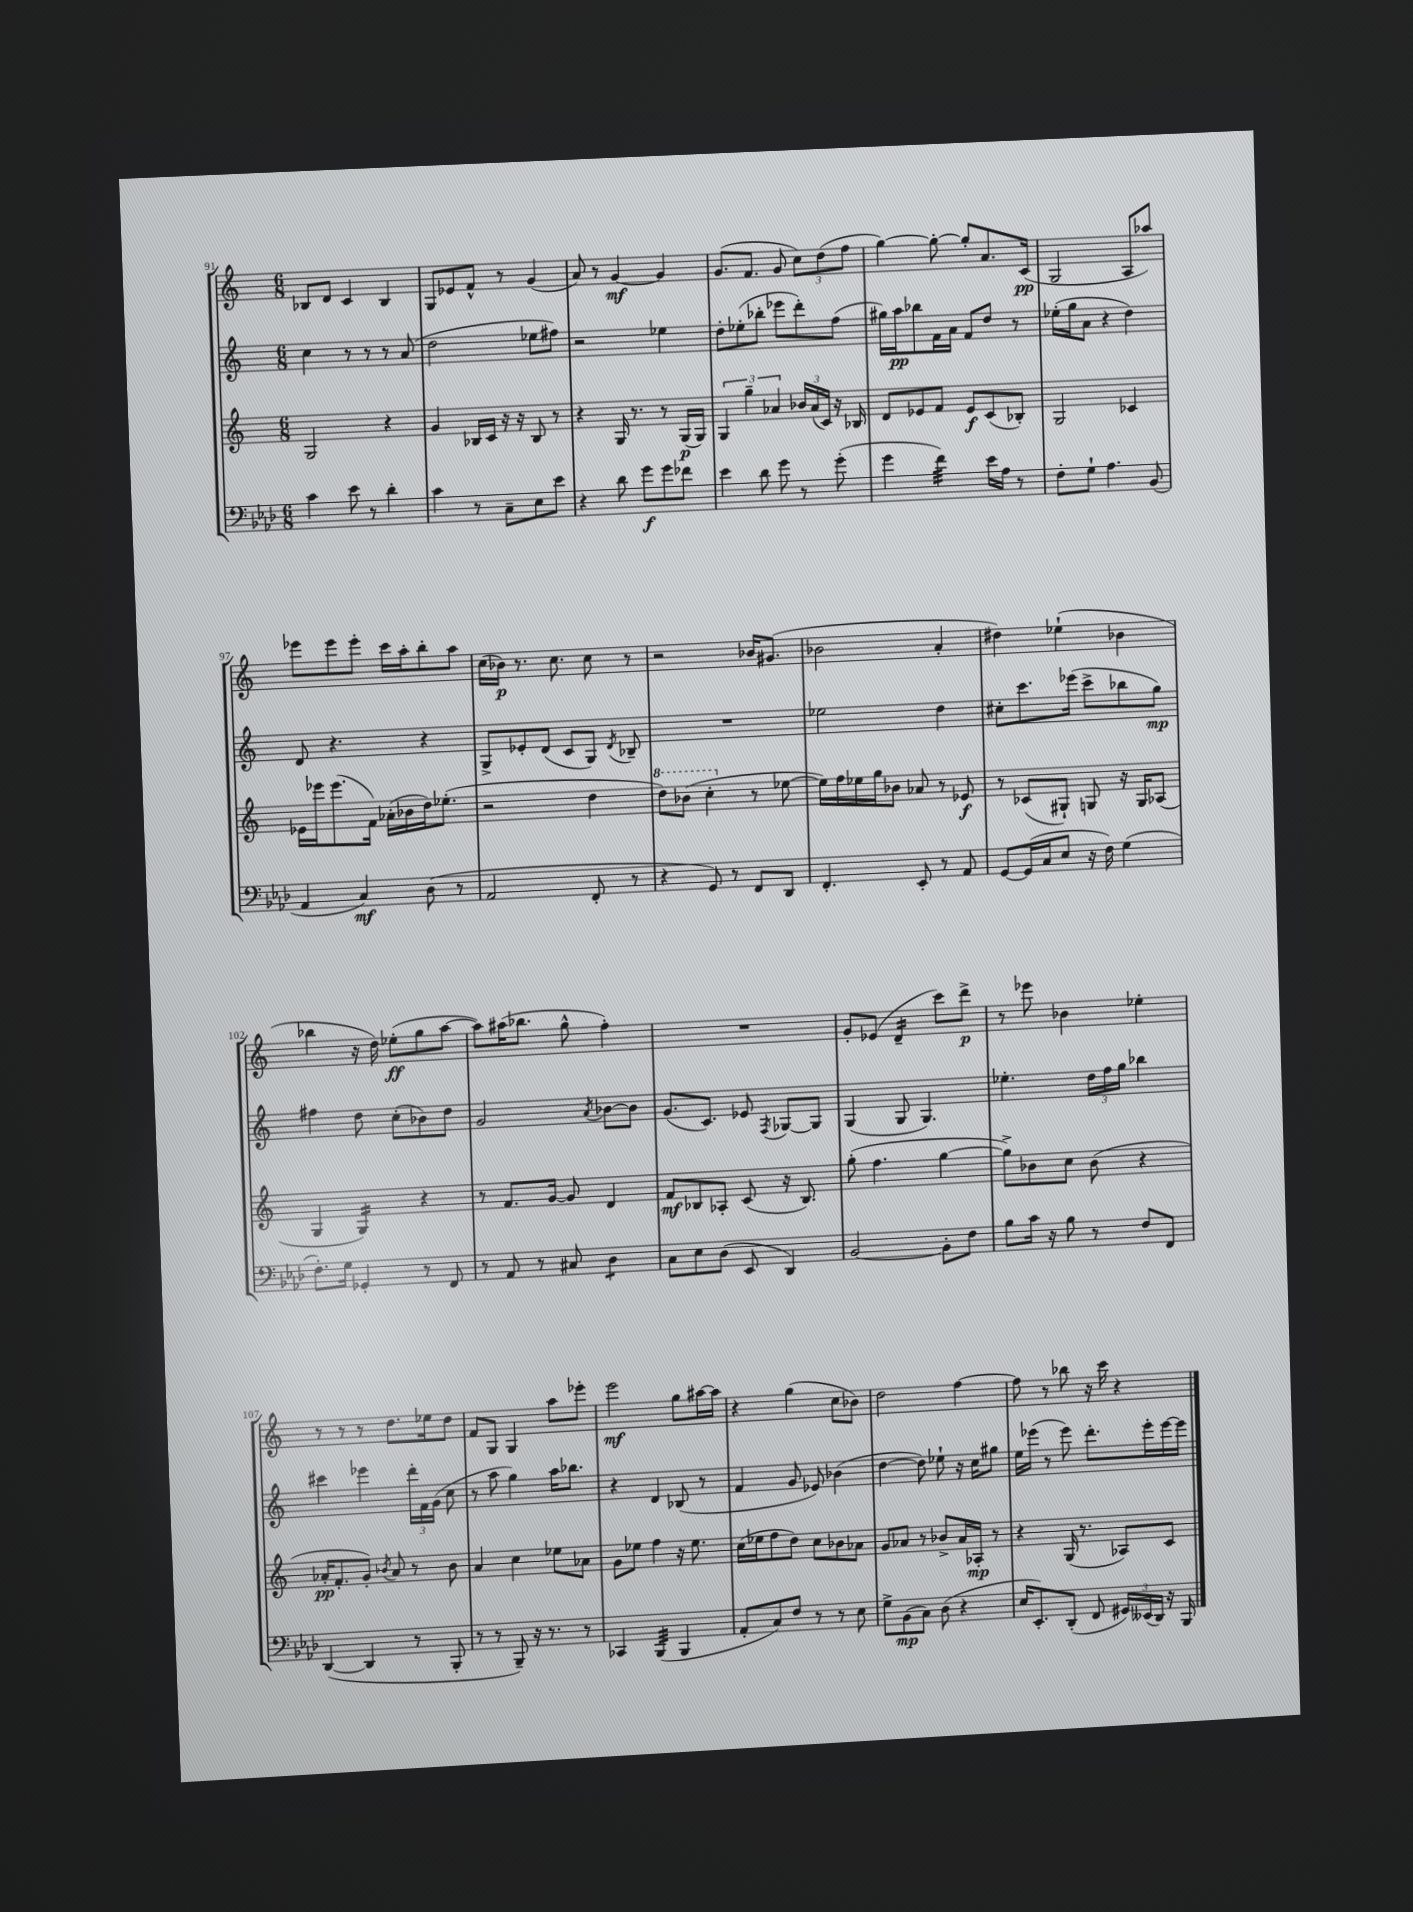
<<
\new StaffGroup <<
\new Staff = "s0" {
    \clef treble \key c \major \numericTimeSignature \time 6/8
    \autoBeamOff bes8[ d'8] c'4 bes4 |
    g8[ ees'8 f'8]-^ r8 g'4( |
    a'8) r8 g'4~\mf g'4 |
    g'8.[( f'8.] g'8 \tuplet 3/2 { c''8[) d''8( f''8] } |
    g''4~) g''8~-. g''8[-. a'8. c'16]\pp( |
    g2 a8[ aes''8]) |
    ees'''8[ ees'''8 ees'''8]-. c'''16[ a''16-. b''8-. a''8] |
    c''16[( bes'16]\p) r8. c''8. c''8 r8 |
    r2 bes'16[ gis'8.]( |
    bes'2 a'4-. |
    dis''4) ees''4-!( bes'4 |
    bes''4 r16 d''16) ees''8[-.\ff( g''8 a''8]~ |
    a''8[) ais''16( bes''8.] g''8-^ f''4-.) |
    R2. |
    g'8[-. ees'8]( d'4:16-- c'''8[) d'''8]->\p |
    r8 ees'''8 bes'4 ees''4-. |
    r8 r8 r8 d''8.[ ees''16 d''8] |
    f'8[ g8] g4 a''8[ ees'''8]-. |
    e'''2\mf g''8[ ais''16~ ais''16] |
    r4 g''4( c''8[ bes'8]) |
    d''2 f''4~ |
    f''8 r8 bes''8 r16 c'''16 r4 \bar "|." |
}
\new Staff = "s1" {
    \clef treble \key c \major \numericTimeSignature \time 6/8
    \autoBeamOff c''4 r8 r8 r8 a'8( |
    d''2 ees''8[ fis''8]) |
    r2 ees''4 |
    d''8[-. ees''8-.( bes''8]-. ees'''8[ d'''8-.) f''8]( |
    gis''16[) a''16\pp bes''8 f'16 a'16] f'8[ d''8] r8 |
    ees''16[-.( g''16 a'8] r4 d''4) |
    d'8 r4. r4 |
    g8[-> ees'8-. d'8]( c'8[ g8]) \acciaccatura { d'8 } bes8-- |
    R2. |
    ees''2 d''4 |
    cis''8[-. c'''8. ees'''16]( c'''8[-> bes''8 g''8]\mp) |
    fis''4 d''8 c''8[-.( bes'8) d''8] |
    g'2 \acciaccatura { a'8 } bes'8[~ bes'8] |
    g'8.[( c'8.]) ees'8 \acciaccatura { f8 } ges8[~ ges8] |
    g4( g8 g4.) |
    ees''4.-. \tuplet 3/2 { d''16[ f''16 g''16] } bes''4 |
    cis'''4 ees'''4 \tuplet 3/2 { d'''16[-. f'16 g'16]( } c''8 |
    r8 a''8 g''4) a''16[ bes''8.] |
    r4 d'4 bes8( r8 |
    f'4 g'8 ees'8) bes'4( |
    d''4~ d''8) ees''8-! r16 c''16[ gis''8] |
    e''16[ ees'''16]( r8 ees'''8) d'''8.[-. ees'''16-. ees'''16~ ees'''16] \bar "|." |
}
\new Staff = "s2" {
    \clef treble \key c \major \numericTimeSignature \time 6/8
    \autoBeamOff g2 r4 |
    g'4 bes16[ c'16] r16 r16 bes8 r8 |
    r4 g16 r8. r8 g16[\p( g16]) |
    \tuplet 3/2 { g4 g''4-- aes'4 } \tuplet 3/2 { bes'16[ aes'16( c'16]) } r16 bes16 |
    d'8[ ees'8 f'8] ees'8[\f c'8( bes8]-.) |
    g2 ces'4 |
    ees'16[ ees'''16 ees'''8.( f'16]) aes'16[-.( bes'16 d''16) ees''8.]-.( |
    r2 d''4 |
    \ottava #1 d'''8[) bes''8]( c'''4-. \ottava #0 r8 ees''8~ |
    ees''16[) f''16 ees''16 g''16 bes'8] aes'8 r8 ees'8\f |
    r8 ces'8[( gis8]-!) g8 r16 g16[ aes8]( |
    g4 g4:16) r4 |
    r8 f'8.[ g'16]~ g'8 d'4 |
    f'8[\mf bes8 aes8]-. c'8( r16 bes8.) |
    g''8-.( f''4. g''4~ |
    g''8[->) bes'8 c''8] bes'8( r4 |
    aes'16[-.\pp f'8.-. g'8]-.) \acciaccatura { bes'8 } aes'8 r8 bes'8 |
    a'4 c''4 ees''8[ aes'8] |
    g'8[ ees''8] f''4 r16 ees''8. |
    c''16[( ees''16 f''8 d''8]) c''8[ bes'8 aes'8] |
    g'8[ aes'8] r8 bes'8[-> aes'16 aes16]-.\mp r8 |
    r4 g16( r8. aes8[) c'8] \bar "|." |
}
\new Staff = "s3" {
    \clef bass \key aes \major \numericTimeSignature \time 6/8
    \autoBeamOff c'4 ees'8 r8 des'4-. |
    c'4 r8 c8[-- ees8 ees'8] |
    r4 des'8 g'8[\f g'8 fes'8] |
    ees'4 des'8 g'8 r8 g'8-.( |
    g'4 f'4:32) ees'16[ aes16] r8 |
    f8[-. g8]-! aes4. bes,8( |
    aes,4 c4\mf) des8( r8 |
    aes,2 f,8-. r8 |
    r4 g,8) r8 f,8[ des,8] |
    f,4.-. ees,8-. r8 aes,8 |
    g,8[~ g,16( c16 ees8] r16 f16) g4( |
    f8.[-.) g16] ges,4-. r8 f,8 |
    r8 aes,8 r8 cis8 des4:8 |
    c8[ ees8 des8]( ees,8 des,4) |
    bes,2~ bes,8[-. f8] |
    bes8[ c'16] r16 bes8 r8 f8[ f,8] |
    des,4~( des,4 r8 bes,,8-. |
    r8 r8 bes,,8--) r16 r8. r8 |
    ces,4 bes,,4:32( bes,,4 |
    aes,8[-. c8) f8] r8 r8 ees8 |
    g8[-> bes,8\mp( c8]) des8( r4 |
    ees16[ ees,8.-.) des,8]-.( f,8 \tuplet 3/2 { gis,16[) eeses,16( des,16]) } r16 bes,,16 \bar "|." |
}
>>
>>
\layout { \context { \Score currentBarNumber = #91 } }
